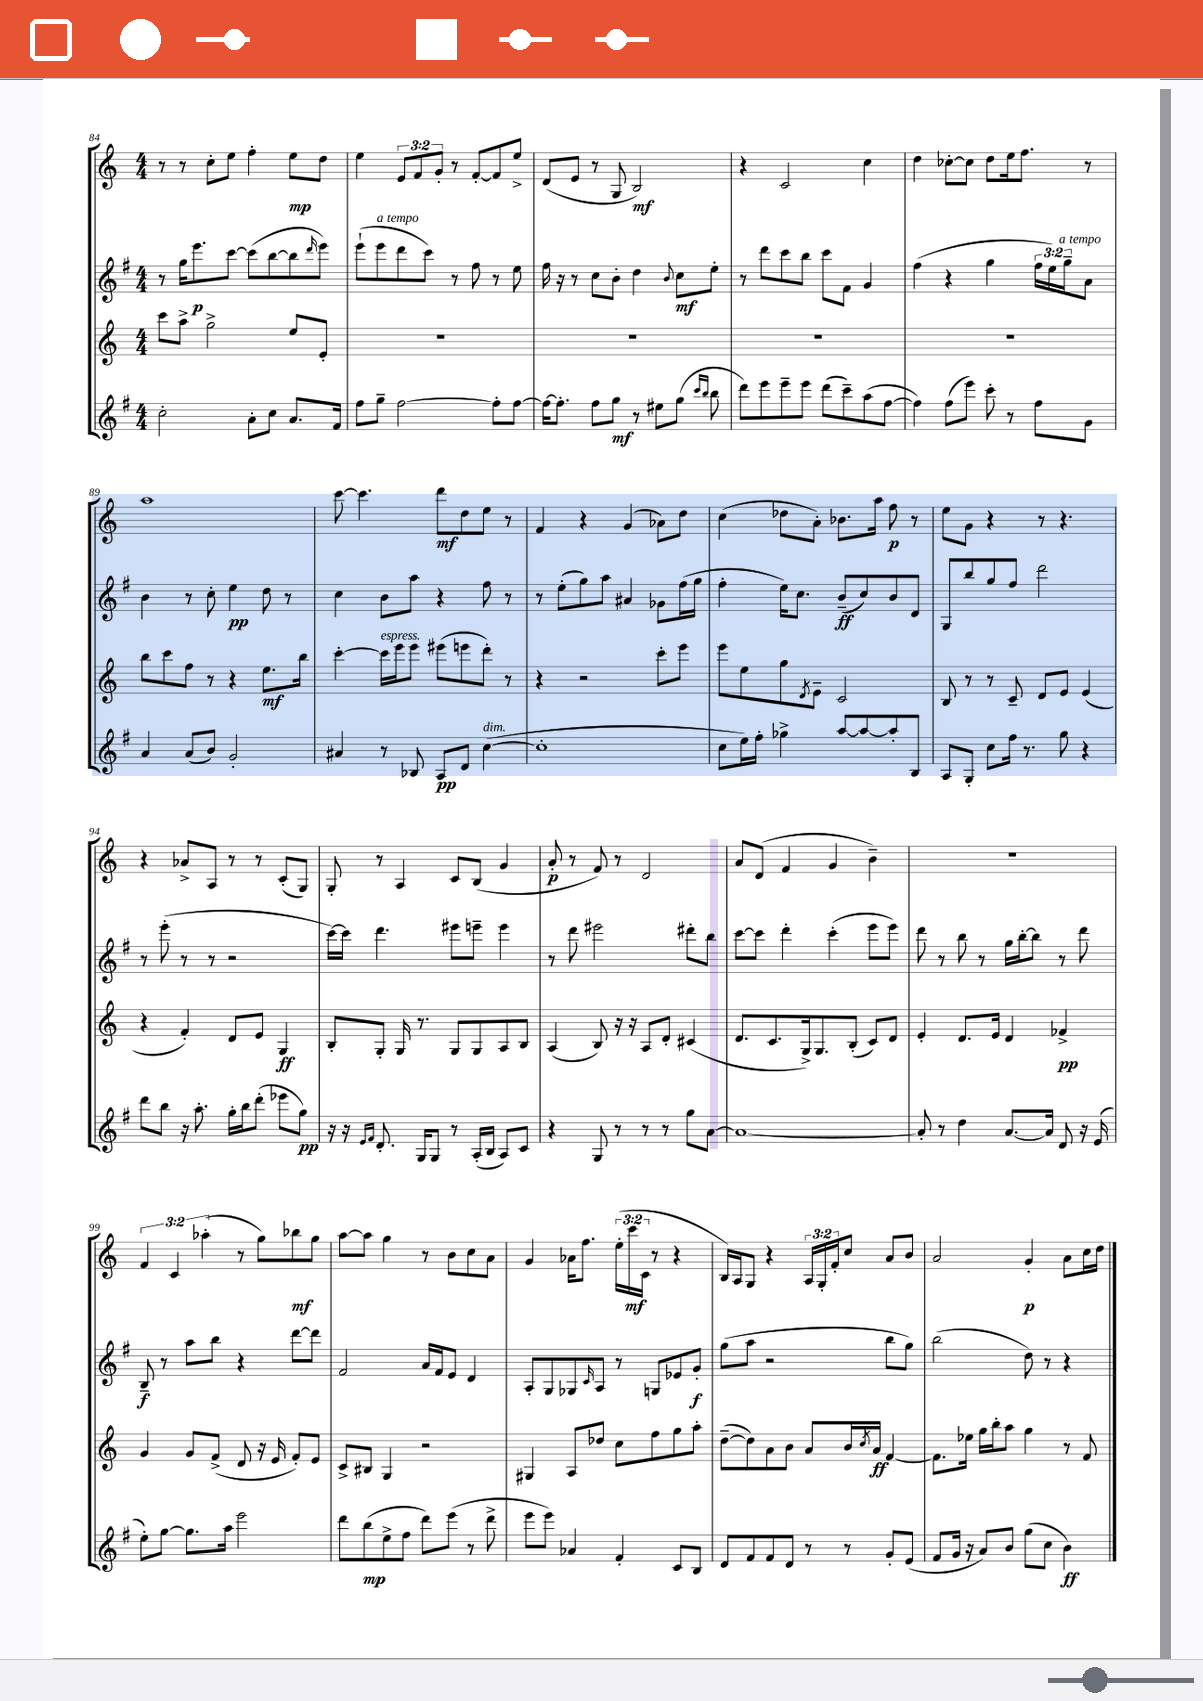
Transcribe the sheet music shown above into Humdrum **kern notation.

**kern	**dynam	**kern	**dynam	**kern	**dynam	**kern	**dynam
*part4	*part4	*part3	*part3	*part2	*part2	*part1	*part1
*staff4	*staff4	*staff3	*staff3	*staff2	*staff2	*staff1	*staff1
*clefG2	*	*clefG2	*	*clefG2	*	*clefG2	*
*k[f#]	*	*k[]	*	*k[f#]	*	*k[]	*
*M4/4	*	*M4/4	*	*M4/4	*	*M4/4	*
=84	=84	=84	=84	=84	=84	=84	=84
2cc'\	.	8ccc\L	.	8r	.	8r	.
.	.	8aa^\J	.	16gg\KL	.	8r	.
.	.	.	.	8.eee\	p	.	.
.	.	2gg^\	.	.	.	8cc'\L	.
.	.	.	.	[8ccc\J	.	8ee\J	.
8a'\L	.	.	.	(8ccc\L]	.	4ff'\	.
8cc\J	.	.	.	[8bb\	.	.	.
8.a/L	.	8ee/L	.	8bb\]	.	8ee\L	mp
.	.	.	.	16qqddd/	.	.	.
.	.	8e'/J	.	8eee\J)	.	8dd\J	.
16f#/Jk	.	.	.	.	.	.	.
=85	=85	=85	=85	=85	=85	=85	=85
8ff#\L	.	1r	.	(8eee`\L	.	4ee\	.
!	!	!	!	!LO:TX:a:i:t=a tempo	!	!	!
8gg~\J	.	.	.	8eee\	.	.	.
[2ff#\	.	.	.	8ddd\	.	12e/L	.
.	.	.	.	.	.	12f/	.
.	.	.	.	8ccc\J)	.	.	.
.	.	.	.	.	.	12g'/J	.
.	.	.	.	8r	.	8r	.
.	.	.	.	8ff#\	.	[8f'/L	.
8ff#'\L]	.	.	.	8r	.	8f/]	.
[8ff#\J	.	.	.	8ee\	.	8ee^/J	.
=86	=86	=86	=86	=86	=86	=86	=86
16ff#\KL_	.	1r	.	16ff#\	.	(8d/L	.
8.ff#'\J]	.	.	.	16r	.	.	.
.	.	.	.	8r	.	8e/J	.
8ff#\L	.	.	.	8cc\L	.	8r	.
8gg\J	mf	.	.	8b'\J	.	8G/	.
8r	.	.	.	4dd\	.	2B/)	mf
8ee#X\L	.	.	.	.	.	.	.
.	.	.	.	8qqb/	.	.	.
(8gg\J	.	.	.	8cc\L	mf	.	.
16qqccc/LL	.	.	.	.	.	.	.
16qqbb/JJ	.	.	.	.	.	.	.
8bb\	.	.	.	8ee'\J	.	.	.
=87	=87	=87	=87	=87	=87	=87	=87
8ddd\L)	.	1r	.	8r	.	4r	.
8eee\	.	.	.	8ddd\L	.	.	.
8eee~\	.	.	.	8ccc\	.	2c/	.
8eee\J	.	.	.	8bb\J	.	.	.
(8ddd\L	.	.	.	8ccc\L	.	.	.
8ccc~\)	.	.	.	8f#\J	.	.	.
(8aa\	.	.	.	4g/	.	4cc\	.
[8ff#\J	.	.	.	.	.	.	.
=88	=88	=88	=88	=88	=88	=88	=88
4ff#\])	.	1r	.	(4ff#\	.	4dd\	.
(8ff#\L	.	.	.	4r	.	[8cc-X'\L	.
8eee\J)	.	.	.	.	.	8cc-\J]	.
8ccc'\	.	.	.	4gg\	.	8dd\L	.
8r	.	.	.	.	.	16ee\k	.
.	.	.	.	.	.	8.ff\J	.
8ff#\L	.	.	.	24ff#\LL	.	.	.
.	.	.	.	24ee\)	.	.	.
!	!	!	!	!LO:TX:a:i:t=a tempo	!	!	!
.	.	.	.	24gg~\J	.	.	.
8g\J	.	.	.	8a\J	.	8r	.
!!LO:LB:g=z
=89	=89	=89	=89	=89	=89	=89	=89
4a/	.	8bb\L	.	4b\	.	1aa	.
.	.	8ccc\	.	.	.	.	.
(8a/L	.	8ff\J	.	8r	.	.	.
8b/J)	.	8r	.	8cc'\	.	.	.
2g'/	.	4r	.	4ee\	pp	.	.
.	.	8.ee\L	mf	8dd\	.	.	.
.	.	.	.	8r	.	.	.
.	.	16bb\Jk	.	.	.	.	.
=90	=90	=90	=90	=90	=90	=90	=90
4a#X/	.	[4ccc'\	.	4cc\	.	[8ccc\	.
.	.	.	.	.	.	4.ccc\]	.
!	!	!LO:TX:a:i:t=espress.	!	!	!	!	!
8r	.	16ccc\LL]	.	8b\L	.	.	.
.	.	16eee\J	.	.	.	.	.
8B-X/	.	8eee\J	.	8aa\J	.	.	.
8A/L	pp	(8eee#X\L	.	4r	.	8ddd\L	mf
8d/J	.	8eeen\	.	.	.	8dd\	.
!LO:TX:a:i:t=dim.	!	!	!	!	!	!	!
([4cc\	.	8ddd'\J)	.	8ff#\	.	8ee\J	.
.	.	8r	.	8r	.	8r	.
=91	=91	=91	=91	=91	=91	=91	=91
1cc']	.	4r	.	8r	.	4f/	.
.	.	.	.	(8ee'\L	.	.	.
.	.	2r	.	8gg\)	.	4r	.
.	.	.	.	8aa\J	.	.	.
.	.	.	.	4a#X/	.	(4g/	.
.	.	8ccc'\L	.	8g-X\L	.	8a-X\L)	.
.	.	8eee\J	.	(16ff#\L	.	8dd\J	.
.	.	.	.	16gg\JJ	.	.	.
=92	=92	=92	=92	=92	=92	=92	=92
8cc\L	.	8eee\L	.	4ff#'\	.	(4cc\	.
16ee\L)	.	8ee\	.	.	.	.	.
16ff#'\JJ	.	.	.	.	.	.	.
4gg-X^\	.	8gg\	.	16ee\KL)	.	8dd-X\L	.
.	.	.	.	8.cc\J	.	.	.
.	.	8qd/	.	.	.	.	.
.	.	8e~\J	.	.	.	8a'\J)	.
[8aa/L	.	2c/	.	(8b~/L	ff	8.b-X\L	.
8aa/_	.	.	.	8cc/)	.	.	.
.	.	.	.	.	.	16aa\Jk	.
8aa'/]	.	.	.	8b/	.	8ff\	p
8B/J	.	.	.	8d/J	.	8r	.
=93	=93	=93	=93	=93	=93	=93	=93
8A/L	.	8B/	.	8G/L	.	8ee\L	.
8G'/J	.	8r	.	8bb/	.	8g\J	.
8cc\L	.	8r	.	8gg/	.	4r	.
16ff#\Jk	.	8c~/	.	8ff#/J	.	.	.
8.r	.	.	.	.	.	.	.
.	.	8d/L	.	2ddd\	.	8r	.
8gg\	.	8e/J	.	.	.	4.r	.
4r	.	(4e/	.	.	.	.	.
!!LO:LB:g=z
=94	=94	=94	=94	=94	=94	=94	=94
8ddd\L	.	4r	.	8r	.	4r	.
8bb\J	.	.	.	(8eee'\	.	.	.
16r	.	4f'/)	.	8r	.	8a-X^/L	.
8.aa'\	.	.	.	.	.	.	.
.	.	.	.	8r	.	8A/J	.
16gg'\LL	.	8d/L	.	2r	.	8r	.
16bb\J	.	.	.	.	.	.	.
(8ddd'\J	.	8e/J	.	.	.	8r	.
8eee-X\L	.	4G/	ff	.	.	(8c'/L	.
8gg\J)	pp	.	.	.	.	8G/J)	.
=95	=95	=95	=95	=95	=95	=95	=95
16r	.	8B'/L	.	[16ccc\LL)	.	8G'/	.
16r	.	.	.	16ccc\JJ]	.	.	.
16qqe/LL	.	.	.	.	.	.	.
16qqf#/JJ	.	.	.	.	.	.	.
8.d'/	.	8G'/J	.	4.ddd\	.	8r	.
.	.	16G/	.	.	.	4A/	.
16G/KL	.	8.r	.	.	.	.	.
8G/J	.	.	.	.	.	.	.
8r	.	8G/L	.	8eee#X\L	.	8c/L	.
(16A'/LL	.	8G/	.	8eeen~\J	.	(8B/J	.
16B/JJ	.	.	.	.	.	.	.
8A/L)	.	8A/	.	4eee\	.	4g/	.
8c/J	.	8B/J	.	.	.	.	.
=96	=96	=96	=96	=96	=96	=96	=96
4r	.	(4A/	.	8r	.	8a'/	p
.	.	.	.	8ddd\	.	8r	.
8G/	.	8B/)	.	2eee#X\	.	8f/)	.
8r	.	16r	.	.	.	8r	.
.	.	16r	.	.	.	.	.
8r	.	8A/L	.	.	.	2d/	.
8r	.	8d'/J	.	.	.	.	.
8gg\L	.	(4c#X/	.	8ddd#X'\L	.	.	.
[8a\J	.	.	.	8bb\J	.	.	.
=97	=97	=97	=97	=97	=97	=97	=97
1a_	.	8.d/L	.	[8ccc\L	.	8a/L	.
.	.	.	.	8ccc\J]	.	(8d/J	.
.	.	8.c/	.	.	.	.	.
.	.	.	.	4ddd'\	.	4f/	.
.	.	16G^/k)	.	.	.	.	.
.	.	8.G/	.	.	.	.	.
.	.	.	.	(4ccc'\	.	4g/	.
.	.	(8B'/J	.	.	.	.	.
.	.	8c/L)	.	8eee\L	.	4b~\)	.
.	.	8d/J	.	8eee\J)	.	.	.
=98	=98	=98	=98	=98	=98	=98	=98
8a'/]	.	4e'/	.	8ddd\	.	1r	.
8r	.	.	.	8r	.	.	.
4dd\	.	8.d/L	.	8bb\	.	.	.
.	.	.	.	8r	.	.	.
.	.	16e/Jk	.	.	.	.	.
[8.a/L	.	4d/	.	16gg\LL	.	.	.
.	.	.	.	[16bb'\J	.	.	.
.	.	.	.	8bb\J]	.	.	.
16a/Jk]	.	.	.	.	.	.	.
8d/	.	4f-X^/	pp	8r	.	.	.
16r	.	.	.	8ddd\	.	.	.
(16e/	.	.	.	.	.	.	.
!!LO:LB:g=z
=99	=99	=99	=99	=99	=99	=99	=99
8ee'\L)	.	4g/	.	8B~/	f	6f/	.
[8gg\J	.	.	.	8r	.	.	.
.	.	.	.	.	.	6c/	.
8.gg\L]	.	8g/L	.	8aa\L	.	.	.
.	.	.	.	.	.	(6aa-X'\	.
.	.	(8f^/J	.	8bb\J	.	.	.
16aa\Jk	.	.	.	.	.	.	.
2eee\	.	8d/	.	4r	.	8r	.
.	.	16r	.	.	.	8gg\L)	.
.	.	16e/	.	.	.	.	.
.	.	8f'/L)	.	[8ddd\L	.	8bb-X\	mf
.	.	8e/J	.	8ddd\J]	.	8gg\J	.
=100	=100	=100	=100	=100	=100	=100	=100
8ddd\L	.	8c^/L	.	2f#/	.	[8aa\L	.
(8bb\	mp	8B#X/J	.	.	.	8aa\J]	.
8ee^\	.	4G/	.	.	.	4gg\	.
8ff#\J	.	.	.	.	.	.	.
8ddd\L)	.	2r	.	16a/LL	.	8r	.
.	.	.	.	16f#/J	.	.	.
(8eee\J	.	.	.	8e/J	.	8b\L	.
8r	.	.	.	4d/	.	8cc\	.
8ddd^\	.	.	.	.	.	8a\J	.
=101	=101	=101	=101	=101	=101	=101	=101
8eee\L	.	4G#X/	.	8A'/L	.	4g/	.
8eee\J)	.	.	.	8G/	.	.	.
4a-X/	.	8A/L	.	8G-X/	.	16a-X\KL	.
.	.	.	.	.	.	8.ff\J	.
.	.	.	.	16qqc/	.	.	.
.	.	8dd-X/J	.	8A/J	.	.	.
4f#'/	.	8cc\L	.	8r	.	(24ee'\LL	.
.	.	.	.	.	.	24ccc\	mf
.	.	.	.	.	.	24c\JJ	.
.	.	8ff\	.	8Gn/L	.	8r	.
8c/L	.	8gg\	.	8e-X/	.	4r	.
8B/J	.	8aa'\J	.	8g'/J	f	.	.
=102	=102	=102	=102	=102	=102	=102	=102
8d/L	.	([8dd~\L	.	(8gg\L	.	16B/LL)	.
.	.	.	.	.	.	16A/J	.
8f#/	.	8dd\])	.	8aa\J	.	8G/J	.
8f#/	.	8a\	.	2r	.	4r	.
8d/J	.	8b\J	.	.	.	.	.
8r	.	8a/L	.	.	.	24A/LL	.
.	.	.	.	.	.	24G'/	.
.	.	.	.	.	.	24f'/J	.
8r	.	16b/L	.	.	.	8cc/J	.
.	.	8qcc/	.	.	.	.	.
.	.	16a/JJ	ff	.	.	.	.
8g'/L	.	[4f/	.	8bb\L	.	8a/L	.
(8e/J	.	.	.	8gg\J)	.	8b/J	.
=103	=103	=103	=103	=103	=103	=103	=103
8f#/L	.	8.f\L]	.	(2bb\	.	2a/	.
16g/Jk	.	.	.	.	.	.	.
16r	.	16ee-X\Jk	.	.	.	.	.
8a/L)	.	16gg\LL	.	.	.	.	.
.	.	16bb'\J	.	.	.	.	.
8b/J	.	8aa\J	.	.	.	.	.
(8gg\L	.	4gg\	.	8dd\)	.	4g'/	p
8cc\J	.	.	.	8r	.	.	.
4b\)	ff	8r	.	4r	.	8a\L	.
.	.	8f/	.	.	.	16cc\L	.
.	.	.	.	.	.	16dd\JJ	.
==	==	==	==	==	==	==	==
*-	*-	*-	*-	*-	*-	*-	*-
